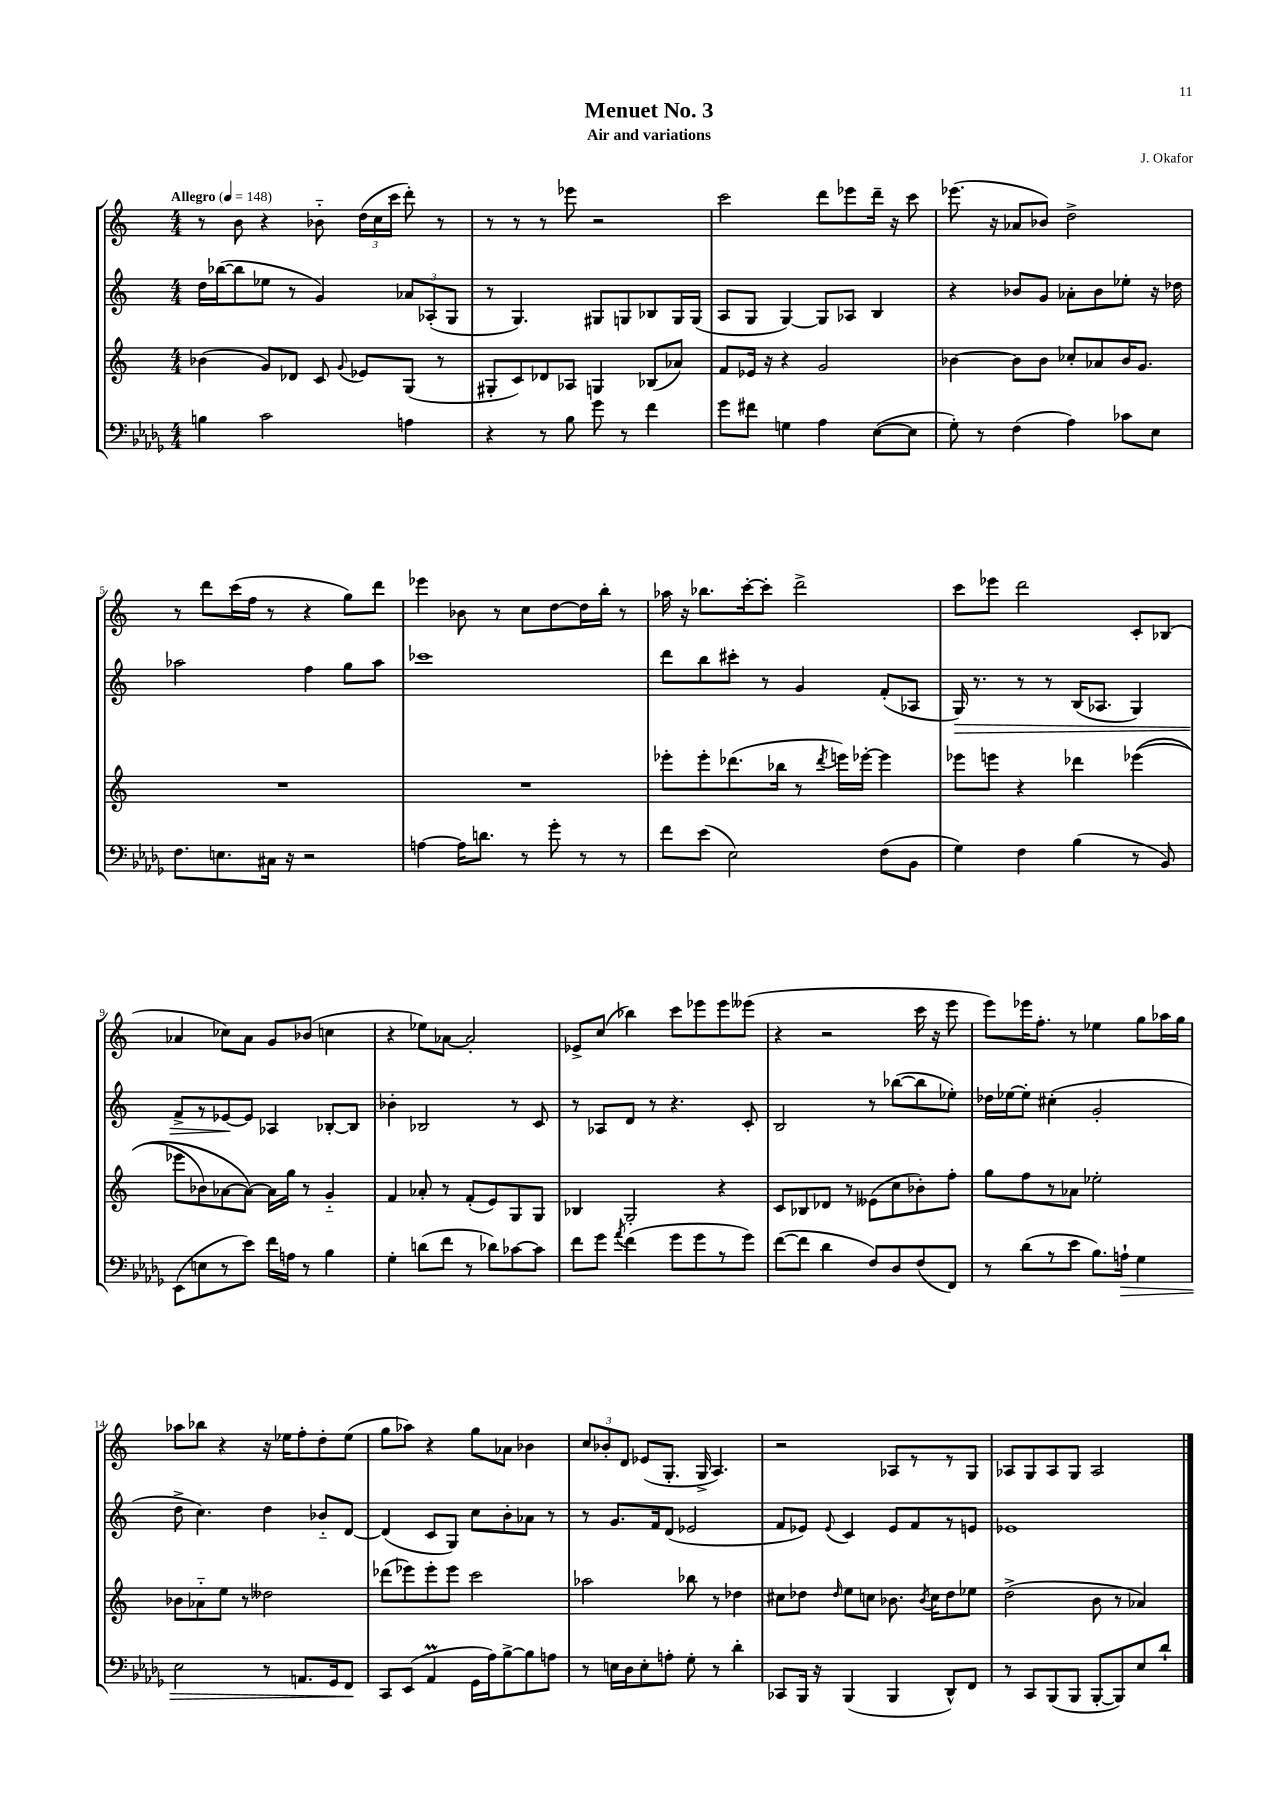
\header { title = "Menuet No. 3" composer = "J. Okafor" subtitle = "Air and variations" }
<<
\new StaffGroup <<
\new Staff = "s0" {
    \clef treble \key c \major \numericTimeSignature \time 4/4 \tempo "Allegro" 4 = 148
    \autoBeamOff r8 b'8 r4 bes'8-_ \tuplet 3/2 { d''16[( c''16 c'''16] } d'''8-.) r8 |
    r8 r8 r8 ees'''8 r2 |
    c'''2 d'''8[ ees'''8 d'''16]-- r16 c'''8 |
    ees'''8.( r16 aes'8[ bes'8]) d''2-> |
    r8 d'''8[ c'''16( f''16] r8 r4 g''8[) d'''8] |
    ees'''4 bes'8 r8 c''8[ d''8~ d''16 b''16]-. r8 |
    aes''16 r16 bes''8.[ c'''16~-. c'''8]-. d'''2-> |
    c'''8[ ees'''8] d'''2 c'8[-. bes8]( |
    aes'4 ces''8[) aes'8] g'8[ bes'8]( c''4 |
    r4 ees''8[) aes'8]~ aes'2-. |
    ees'8[-> c''8]( bes''4) c'''8[ ees'''8 ees'''8 eeses'''8]( |
    r4 r2 c'''16 r16 e'''8 |
    e'''8[) ees'''16 f''8.]-. r8 ees''4 g''8[ aes''16 g''16] |
    aes''8[ bes''8] r4 r16 ees''16[ f''8-. d''8-. ees''8]( |
    g''8[ aes''8]) r4 g''8[ aes'8] bes'4 |
    \tuplet 3/2 { c''8[ bes'8-. d'8] } ees'8[( g8.]-. g16-> a4.) |
    r2 aes8[ r8 r8 g8] |
    aes8[ g8 aes8 g8] aes2 \bar "|." |
}
\new Staff = "s1" {
    \clef treble \key c \major \numericTimeSignature \time 4/4
    \autoBeamOff d''16[ bes''16~( bes''8 ees''8] r8 g'4) \tuplet 3/2 { aes'8[ aes8-.( g8] } |
    r8 g4.) gis8[ g8 bes8 g16 g16]( |
    a8[ g8] g4~) g8[ aes8] b4 |
    r4 bes'8[ g'8] aes'8[-. bes'8 ees''8]-. r16 des''16 |
    aes''2 f''4 g''8[ aes''8] |
    ces'''1 |
    d'''8[ b''8 cis'''8]-. r8 g'4 f'8[-.( aes8] |
    g16\>) r8. r8 r8 b16[( aes8.] g4) |
    f'8[-> r8 ees'8~\! ees'8] aes4 bes8[~-. bes8] |
    bes'4-. bes2 r8 c'8 |
    r8 aes8[ d'8] r8 r4. c'8-. |
    b2 r8 bes''8[~( bes''8 ees''8]-.) |
    des''16[ ees''16~ ees''8]-. cis''4-.( g'2-. |
    d''8-> c''4.) d''4 bes'8[-_ d'8]~ |
    d'4( c'8[ g8]) c''8[ b'8-. aes'8] r8 |
    r8 g'8.[ f'16 d'8]( ees'2 |
    f'8[ ees'8]) \appoggiatura { ees'8 } c'4 ees'8[ f'8 r8 e'8] |
    ees'1 \bar "|." |
}
\new Staff = "s2" {
    \clef treble \key c \major \numericTimeSignature \time 4/4
    \autoBeamOff bes'4( g'8[) des'8] c'8 \appoggiatura { g'8 } ees'8[ g8]( r8 |
    gis8[-. c'8) des'8 aes8] g4 bes8[( aes'8]) |
    f'8[ ees'16] r16 r4 g'2 |
    bes'4~ bes'8[ bes'8] ces''8[-. aes'8 bes'16 g'8.] |
    R1 |
    R1 |
    ees'''8[-. ees'''8-. des'''8.( bes''16] r8 \acciaccatura { des'''8 } e'''16[) ees'''16]~-. ees'''4 |
    ees'''8[ e'''8] r4 des'''4 ees'''4(\( |
    ees'''8[ bes'8) aes'8~ aes'8]~\) aes'16[ g''16] r8 g'4-_ |
    f'4 aes'8-. r8 f'8[-.( e'8) g8 g8] |
    bes4 g2-. r4 |
    c'8[ bes8 des'8] r8 eeses'8[( c''8 bes'8-.) f''8]-. |
    g''8[ f''8 r8 aes'8] ees''2-. |
    bes'8[ aes'8-_ e''8] r8 deses''2 |
    des'''8[( ees'''8) ees'''8-. ees'''8] c'''2 |
    aes''2 bes''8 r8 des''4 |
    cis''8[ des''8] \grace { des''16 } e''8[ c''8] bes'8. \acciaccatura { bes'8 } c''16[ des''8 ees''8] |
    d''2->( b'8 r8 aes'4) \bar "|." |
}
\new Staff = "s3" {
    \clef bass \key des \major \numericTimeSignature \time 4/4
    \autoBeamOff b4 c'2 a4 |
    r4 r8 bes8 ges'8 r8 f'4 |
    ges'8[ fis'8] g4 aes4 ees8[~( ees8] |
    ges8-.) r8 f4( aes4) ces'8[ ees8] |
    f8.[ e8. cis16] r16 r2 |
    a4~ a16[ d'8.] r8 ges'8-. r8 r8 |
    f'8[ ees'8]( ees2) f8[( bes,8] |
    ges4) f4 bes4( r8 bes,8) |
    ees,8[( e8 r8 ees'8]) f'16[ a16] r8 bes4 |
    ges4-. d'8[( f'8] r8 des'8[) ces'8~ ces'8] |
    f'8[ ges'8] \acciaccatura { aes'8 } f'4( ges'8[ ges'8 r8 ges'8]) |
    f'8[~( f'8] des'4 f8[) des8 f8( f,8]) |
    r8 des'8[( r8 ees'8] bes8.[) a16]-!\> ges4 |
    ees2 r8 a,8.[ ges,16 f,8]\! |
    c,8[ ees,8]( aes,4\prall ges,16[ aes16) bes8~-> bes8 a8] |
    r8 e16[ des16 e8-. a8]-. ges8-. r8 des'4-. |
    ces,8[ bes,,16] r16 bes,,4( bes,,4 des,8[-^) f,8] |
    r8 c,8[ bes,,8( bes,,8] bes,,8[~-. bes,,8) ees8 des'8]-! \bar "|." |
}
>>
>>
